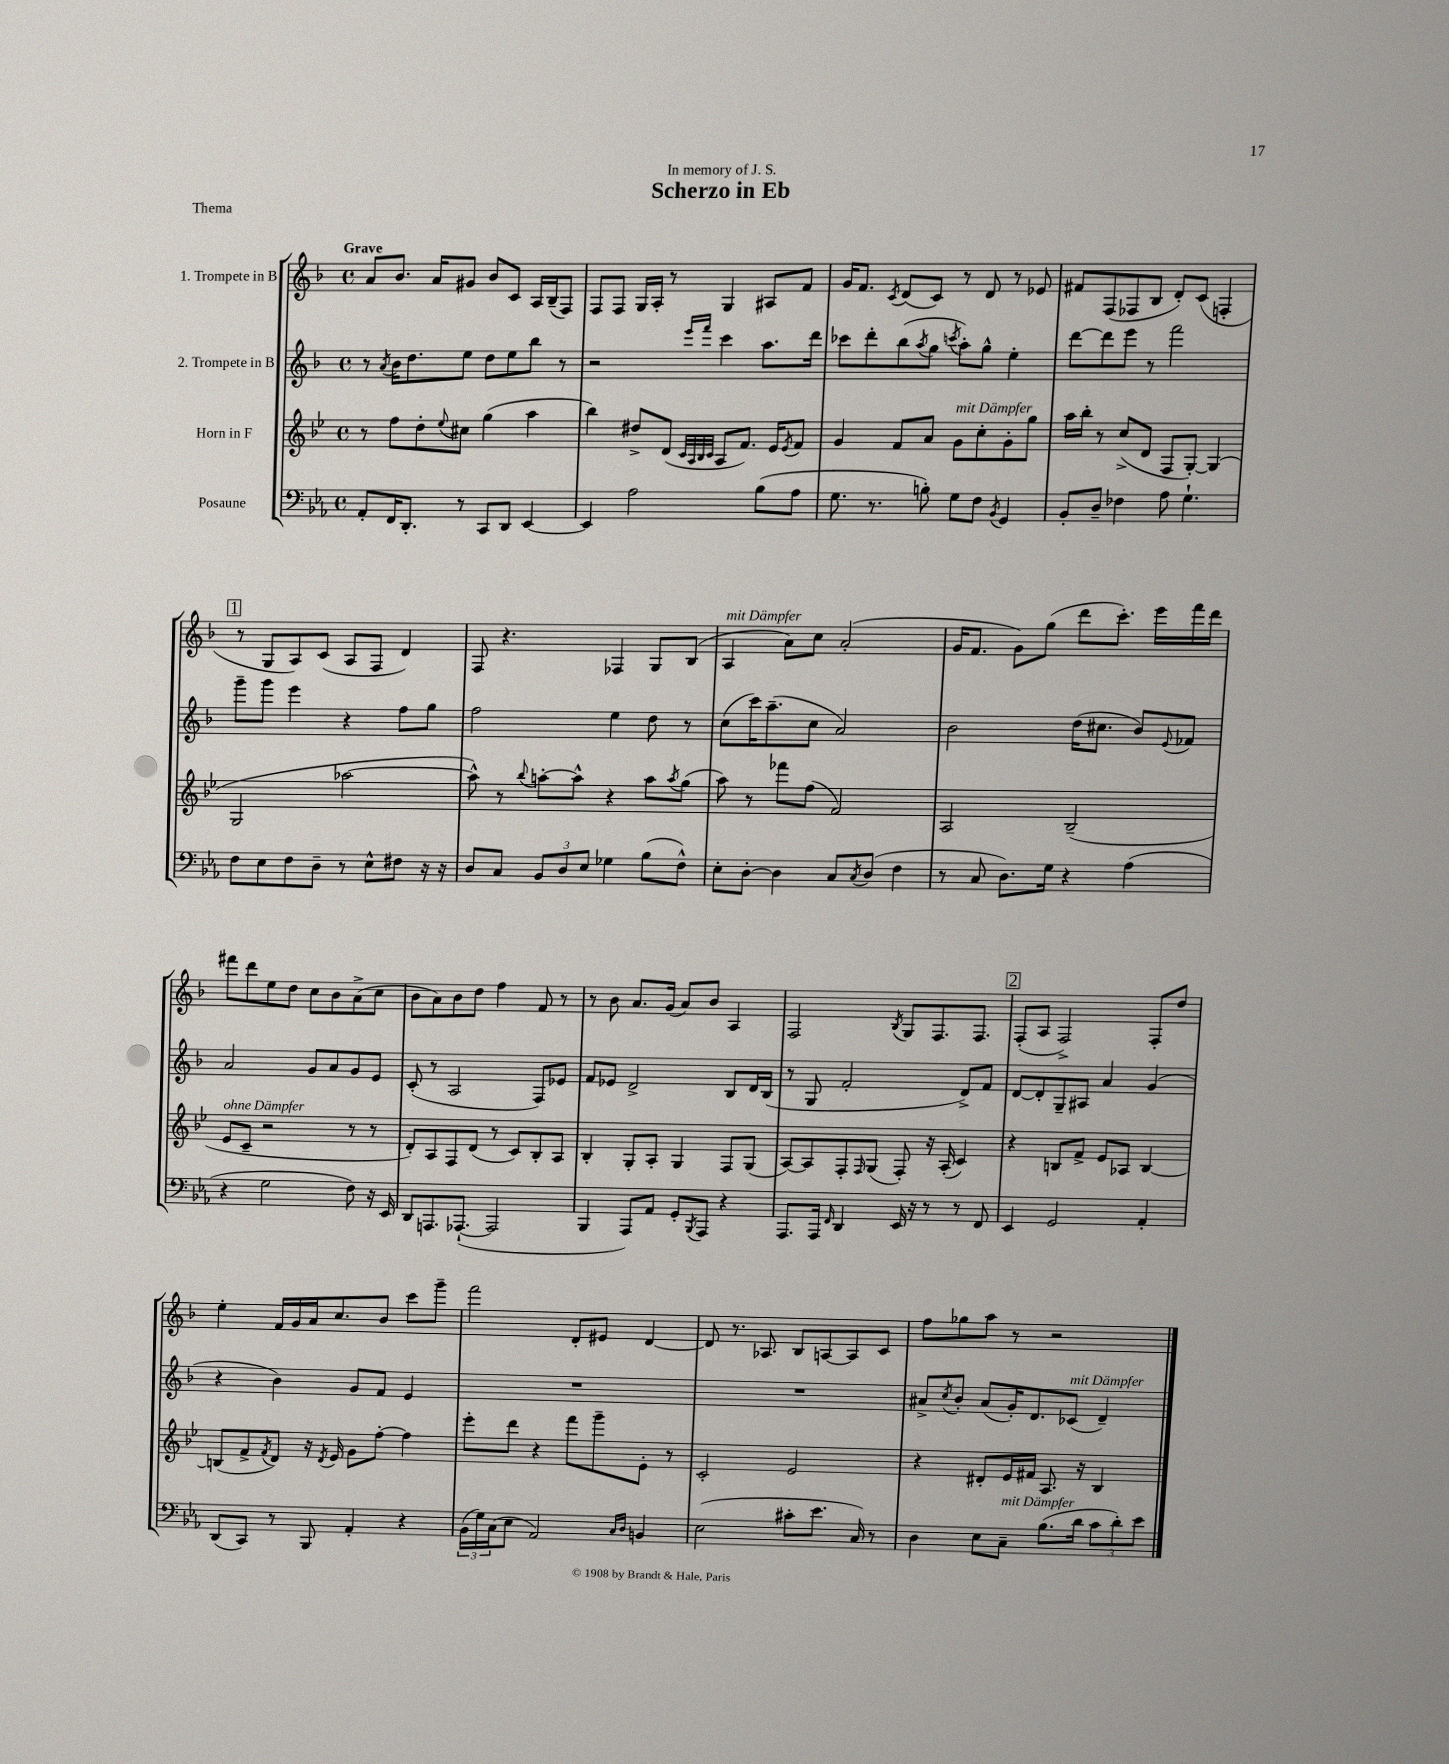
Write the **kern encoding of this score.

**kern	**kern	**kern	**kern
*staff4	*staff3	*staff2	*staff1
*clefF4	*clefG2	*clefG2	*clefG2
*k[b-e-a-]	*k[b-e-]	*k[b-]	*k[b-]
*M4/4	*M4/4	*M4/4	*M4/4
*met(c)	*met(c)	*met(c)	*met(c)
8AA-'/L	8r	8r	8a/L
.	.	8qa/	.
16FF/K	8ff\L	16b-\LK	8.b-/J
8.DD'/J	.	8.dd\	.
.	8dd'\	.	.
.	.	.	16a/LK
.	8qqee-/	.	.
8r	8cc#\J	8ee\J	8g#/J
8CC/L	(4gg\	8dd\L	8b-/L
8DD/J	.	8ee\	8c/J
[4EE-/	4aa\	8bb-\J	16A/LL
.	.	.	(16B-~/J
.	.	8r	8F/J)
=	=	=	=
4EE-/]	4bb-\)	2r	8F/L
.	.	.	8F/J
2A-\	8dd#^/L	.	16G/LL
.	.	.	16A'/JJ
.	(8d/J	.	8r
.	32qqc/LLL	.	.
.	32qqA/	.	.
.	32qqB-/	16qqeee/LL	.
.	32qqc/JJJ	16qqfff/JJ	.
.	8A/L	4ccc\	4G/
.	8.f/J)	.	.
(8B-\L	.	8.aa\L	8A#/L
.	16e-/LK	.	.
.	8qe-/	.	.
8A-\J	8f/J	.	8f/J
.	.	16ddd\Jk	.
=	=	=	=
8.G\	4g/	8ccc-\L	16g/LK
.	.	.	8.f/J
.	.	8ddd'\	.
8.r	.	.	.
.	.	.	8qc/
.	8f/L	(8bb-\	(8d/L
.	.	8qaa/	.
8B'\)	8a/J	8gg\J	8c/J)
.	.	8qccc/	.
8G\L	8g\L	8aa'\L)	8r
8F\J	8cc'\	8gg^^\J	8d/
8qBB-/	.	.	.
4GG/	8g'\	4ee'\	8r
.	8gg\J	.	8e-/
=	=	=	=
8BB-'/L	16aa\LL	[8ddd\L	8f#/L
.	16bb-'\JJ	.	.
8D~/J	8r	8ddd\]	(8F/
4F-\	(8cc^/L	8eee\J	8F-/
.	8d/J	8r	8B-/J
8A-\	8F/L	2fff\	8d'/L)
4.G`\	[8G'/J)	.	(8c/J
.	(4G/]	.	4F'/
=	=	=	=
8F\L	2G/	8ggg~\L	8r
8E-\	.	8ggg\J	8G/L
8F\	.	4eee\	8A/)
8D~\J	.	.	(8c/J
8r	[2aa-\	4r	8A/L
8E-^^\L	.	.	8F/J
8F#\J	.	8ff\L	4d/)
16r	.	8gg\J	.
16r	.	.	.
=	=	=	=
8D/L	8aa-^^\])	2ff\	8F/
8C/J	8r	.	4.r
.	8qqbb-/	.	.
12BB-/L	[8aa'\L	.	.
12D/	.	.	.
.	8aa^^\]J	.	.
12E-/J	.	.	.
4G-\	4r	4ee\	4F-/
(8B-\L	8aa\L	8dd\	8G/L
.	8qaa/	.	.
8F^^\J)	(8gg\J	8r	(8B-/J
=	=	=	=
8E-'\L	8aa\)	(8cc\L	4A/
[8D'\J	8r	16ccc\K)	.
.	.	(8.aa~\	.
4D\]	8fff-\L	.	8a\L)
.	(8ff\J	8cc\J	8cc\J
8C/L	2f/)	2a/)	(2a'/
8qC/	.	.	.
(8D/J	.	.	.
4F\	.	.	.
=	=	=	=
8r	2A/	2b-\	16g/LK
.	.	.	8.f/J
8C/	.	.	.
8.D\L)	.	.	8g\L)
.	.	.	(8gg\J
16G\Jk	.	.	.
4r	(2B-~/	(16dd\LK	8ddd\L
.	.	8.cc#\J	.
.	.	.	8.ccc'\J)
(4A-\	.	8b-/L)	.
.	.	.	16eee\LL
.	.	8qqe/	.
.	.	8f-/J	16fff\
.	.	.	16ddd\JJ
=	=	=	=
4r	8e-/L	2a/	8fff#\L
.	8c~/J	.	8ddd\
2G\	2r	.	8ee\
.	.	.	8dd\J
.	.	8g/L	8cc\L
.	.	8a/	8b-\
8F\)	8r	8g/	(8a^\
16r	8r	8e/J	8cc\J
16EE-/	.	.	.
=	=	=	=
8DD/L	8d'/L)	(8c'/	8b-\L
8.AAA/	8A/	8r	8a\)
.	8F/	2A/	8b-\
([8.AAA-`/J	.	.	.
.	(8d/J	.	8dd\J
2AAA-/]	8r	.	4ff\
.	8c/L)	.	.
.	8B-'/	8F/L)	8f/
.	8A/J	8e-/J	8r
=	=	=	=
4BBB-/	4B-'/	8f/L	8r
.	.	8e-/J	8b-\
8AAA-/L)	8G'/L	2d^/	8.a/L
8AA-/J	8A'/J	.	.
.	.	.	(16g/Jk
8GG'/L	4G/	.	8a/L)
8qBBB-/	.	.	.
8AAA-/J	.	.	8b-/J
4r	8F/L	8B-/L	4A/
.	(8G/J	16d/L	.
.	.	(16B-/JJ	.
=	=	=	=
8.AAA-/L	[8A/L)	8r	2F/
.	8A/]	8G/	.
16AAA-/Jk	.	.	.
16qqFF/	.	.	.
4DD/	8F'/	2f'/	.
.	16qqF/	.	.
.	(8G/J	.	.
.	.	.	8qB-/
16EE-/	8F'/)	.	8G/L
16r	.	.	.
8r	16r	.	8.F/
.	(16A'/	.	.
8r	4c/)	8d^/L)	.
.	.	.	8.F/J
8FF/	.	8f/J	.
=	=	=	=
4EE-/	4r	[8d/L	(8F'/L
.	.	8d'/]	8A/J
2GG/	8B/L	8G~/	2F^/)
.	8f^/J	8A#/J	.
.	8e-/L	4a/	.
.	8A-/J	.	.
4AA-'/	[4B/	(4g/	8F'/L
.	.	.	8dd/J
=	=	=	=
(8DD/L	(8B/]L	4r	4ee'\
8CC/J)	8f^/	.	.
.	8qf/	.	.
8r	8d/J)	4b-\)	16f/LL
.	.	.	16g/
8BBB-/	16r	.	16a/J
.	8qd/	.	.
.	16e-/	.	8.cc/
4AA-'/	8g\L	8g/L	.
.	[8ff'\J	8f/J	8b-/J
4r	4ff\]	4e/	8ccc\L
.	.	.	8ggg~\J
=	=	=	=
(24BB-\LL	8eee-'\L	1r	2fff\
24G\)	.	.	.
(24C\J	.	.	.
8E-\J	8ddd\J	.	.
2AA-/)	4r	.	.
.	8fff\L	.	8d'/L
.	8ggg~\	.	8e#/J
16qqC/LL	.	.	.
16qqD/JJ	.	.	.
4BB/	8e-'\J	.	[4d/
.	8r	.	.
=	=	=	=
(2E-\	2c'/	1r	8d/]
.	.	.	8.r
.	.	.	8.A-/
8c#'\L	2e-/	.	8B-/L
8.e-\J	.	.	[8A/
.	.	.	8A/]
16C/)	.	.	.
8r	.	.	8c/J
=	=	=	=
4D\	4r	8a#^/L	8ff\L
.	.	8qcc/	.
.	.	8b-'/J	8gg-\
8E-\L	8d#'/L	(8a#/L	8aa\J
8C~\J	16e-/L	16g'/K)	8r
.	16f#/JJ	8.d/	.
(8.B-\L	8.A/	.	2r
.	.	(8c-/J	.
16d\Jk	16r	.	.
12c\L	4B-/	4d~/)	.
12d'\)	.	.	.
12e-\J	.	.	.
==	==	==	==
*-	*-	*-	*-
